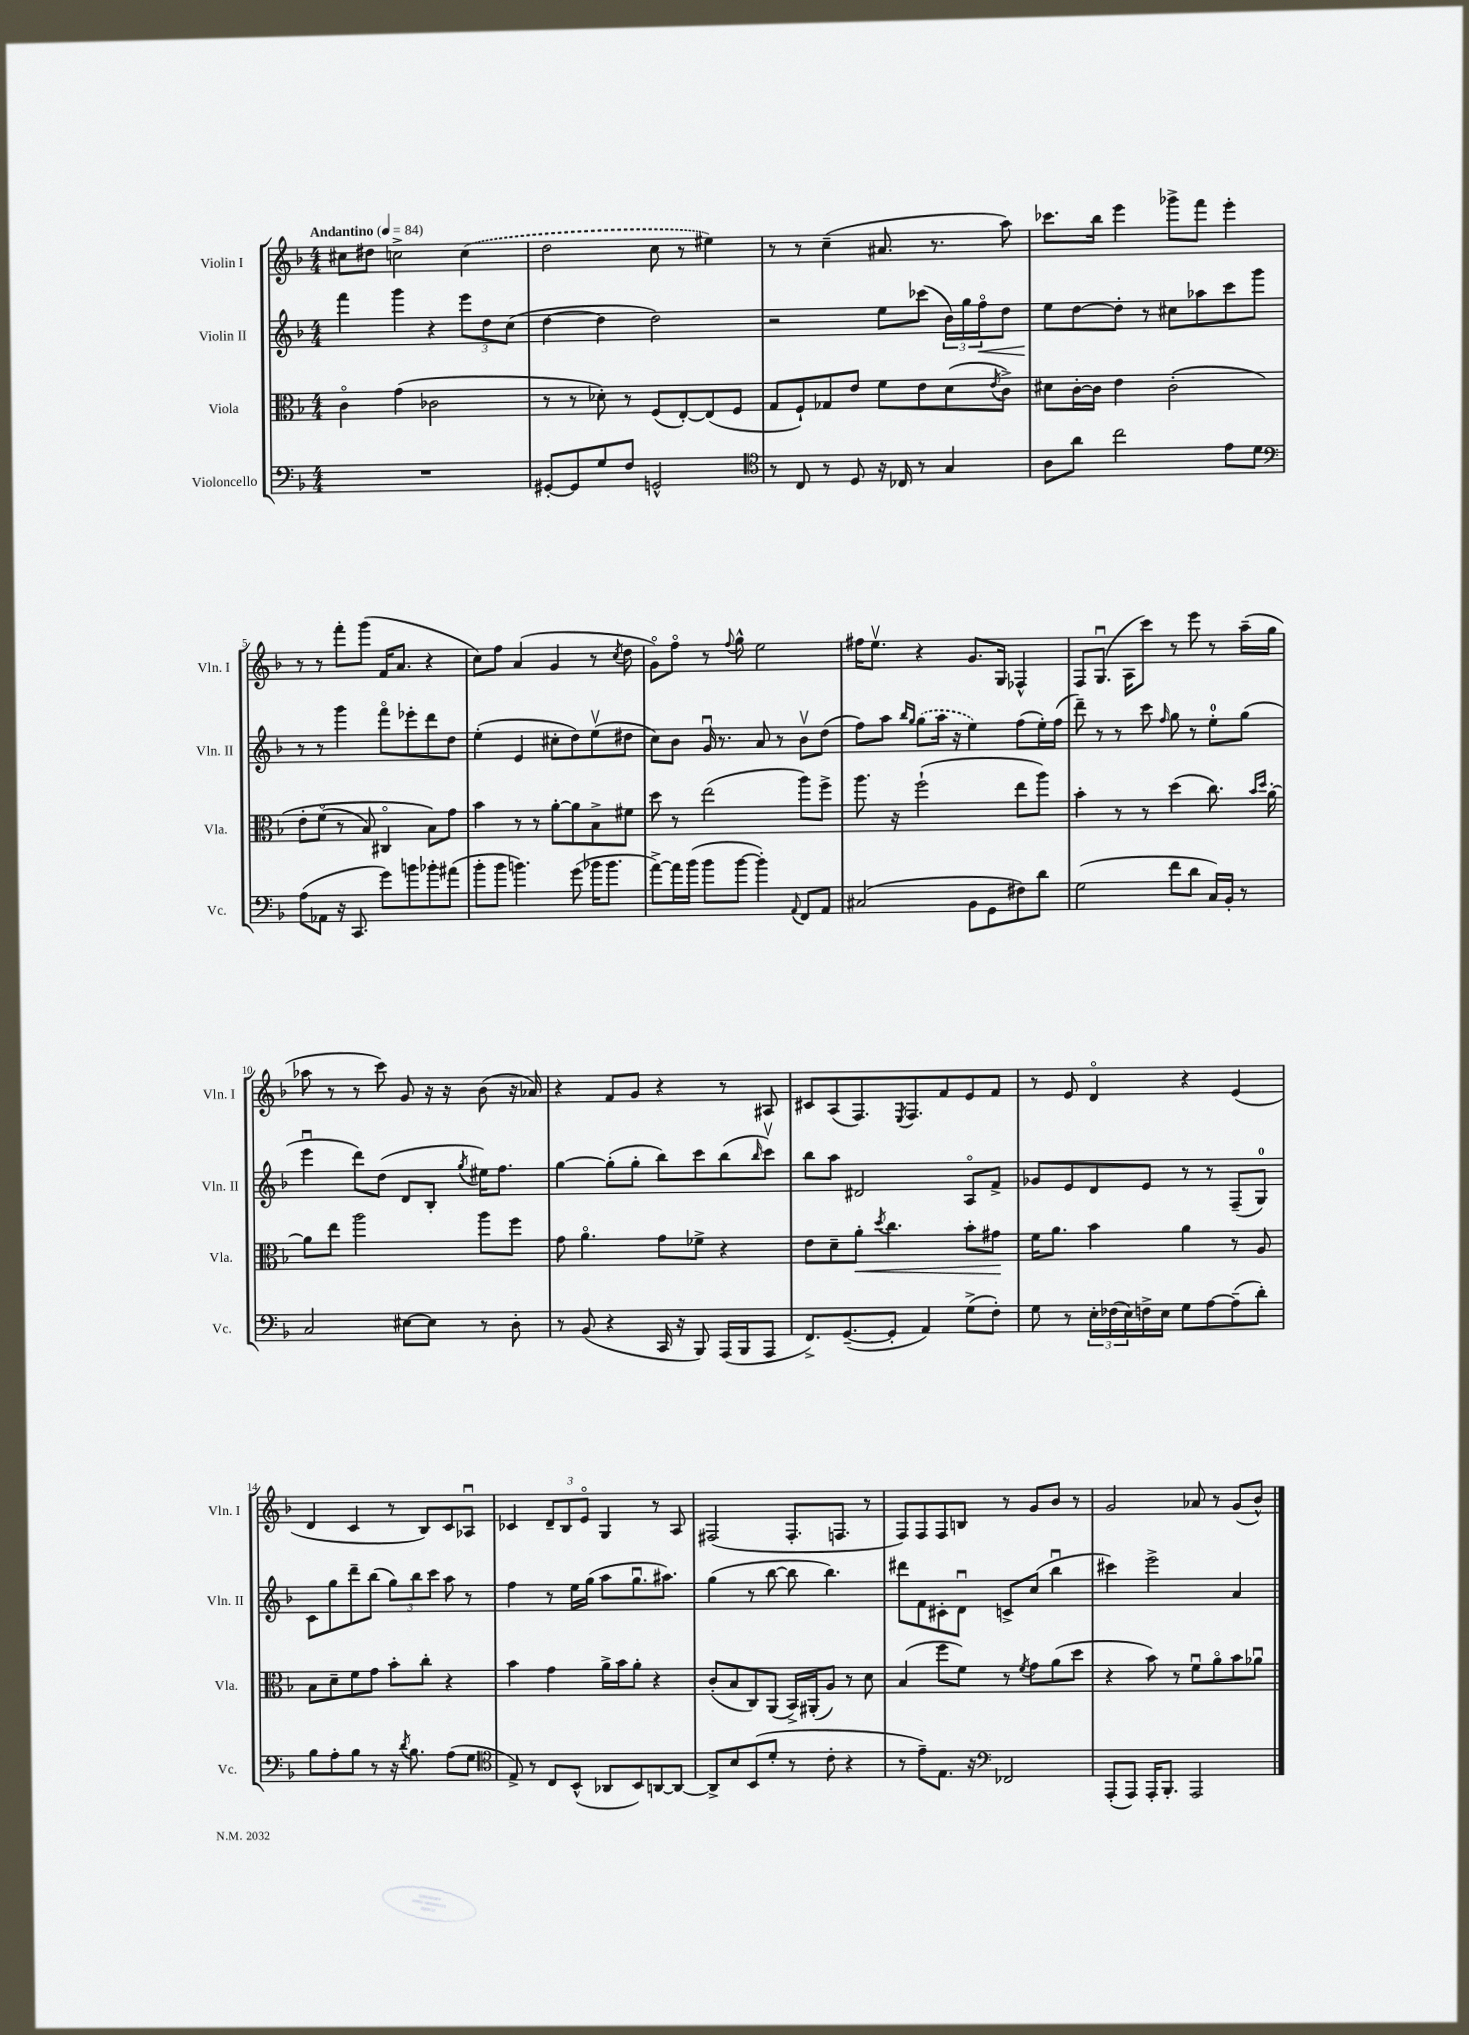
<<
\new StaffGroup <<
\new Staff = "s0" \with { instrumentName = "Violin I" shortInstrumentName = "Vln. I" } {
    \clef treble \key f \major \numericTimeSignature \time 4/4 \tempo "Andantino" 4 = 84
    cis''8 dis''8 c''2-> \once \slurDashed c''4( |
    d''2 c''8 r8 eis''4) |
    r8 r8 c''4--( ais'8. r8. a''8) |
    ces'''8. bes''16 e'''4 ges'''8-> f'''8 e'''4-. |
    r8 r8 f'''8-. g'''8( f'16 a'8. r4 |
    c''8) f''8 a'4( g'4 r8 \acciaccatura { c''8 } d''8 |
    g'8\flageolet) f''8\flageolet r8 \appoggiatura { f''8 } g''8-^ e''2 |
    fis''16 e''8.\upbow r4 g'8. g16 fes4-^ |
    f8 g8.\downbow( a16 c'''8) r8 e'''8 r8 a''16--( g''16 |
    aes''8 r8 r8 c'''8) g'8 r16 r16 bes'8( r16 aes'16) |
    r4 f'8 g'8 r4 r8 ais8 |
    cis'8 a8( f8.) \acciaccatura { e8 } f8. f'8 e'8 f'8 |
    r8 e'8 d'4\flageolet r4 e'4( |
    d'4 c'4 r8 bes8) c'8 aes8\downbow |
    ces'4 \tuplet 3/2 { d'8-- bes8 e'8\flageolet } g4 r8 a8 |
    fis2( fis8.-. f8. r8 |
    f8) f8 f8 b8 r8 g'8 bes'8 r8 |
    g'2 aes'8 r8 g'8( bes'8-^) \bar "|." |
}
\new Staff = "s1" \with { instrumentName = "Violin II" shortInstrumentName = "Vln. II" } {
    \clef treble \key f \major \numericTimeSignature \time 4/4
    f'''4 g'''4 r4 \tuplet 3/2 { e'''8 d''8 c''8( } |
    d''4~ d''4 d''2) |
    r2 e''8 ces'''8( \tuplet 3/2 { bes'16) g''16 f''16\flageolet\< } d''8 |
    e''8\! d''8~ d''8-. r8 cis''8 aes''8 c'''8 g'''8 |
    r8 r8 g'''4 f'''8\flageolet ees'''8-. d'''8 d''8 |
    e''4-.( e'4 cis''8-. d''8) e''8\upbow( dis''8 |
    c''8) bes'8 g'16\downbow r8. a'8 r8 bes'8\upbow d''8( |
    f''8) a''8 \grace { bes''16 g''16 } \once \slurDashed g''8( a''16 r16 e''4) f''8( e''16-.) f''16( |
    d'''8--) r8 r8 c'''8 \grace { f''16 } g''8 r8 e''8-0-. g''8( |
    e'''4\downbow d'''8) d''8( d'8 bes8-. \acciaccatura { g''8 } eis''16) f''8. |
    g''4~ g''8-.( g''8-. bes''8) c'''8 bes''8( \grace { bes''16 } c'''8\upbow) |
    bes''8 a''8 dis'2 a8\flageolet f'8-> |
    ges'8 e'8 d'8 e'8 r8 r8 f8--( g8-0) |
    c'8 g''8 d'''8-- bes''8( \tuplet 3/2 { g''8) bes''8 c'''8 } a''8 r8 |
    f''4 r8 e''16 g''16( a''8 g''8.\downbow ais''8.) |
    g''4( r8 bes''8~ bes''8 bes''4.) |
    dis'''8 f'8 cis'8-. d'8\downbow c'8-> c''8( bes''4\downbow |
    cis'''4) e'''2-> a'4 \bar "|." |
}
\new Staff = "s2" \with { instrumentName = "Viola" shortInstrumentName = "Vla." } {
    \clef alto \key f \major \numericTimeSignature \time 4/4
    c'4\flageolet g'4( ces'2 |
    r8 r8 des'8-.) r8 f8( e8~-.) e8( f8 |
    g8 f8-!) ges8 e'8 f'8 e'8 d'8( \acciaccatura { e'8 } c'8->) |
    dis'8 c'16~-. c'16 e'4 c'2-.\( |
    e'8-. f'8\flageolet( r8 bes8) cis4\flageolet bes8\) g'8 |
    bes'4 r8 r8 a'8~-. a'8 bes8-> fis'8 |
    d''8 r8 e''2( a''8) f''8-> |
    a''8. r16 f''2-!( e''8 a''8) |
    bes'4-. r8 r8 d''4( c''8.) \grace { bes'16 d''16 } a'16~-. |
    a'8 e''8 a''2 a''8 f''8 |
    g'8 a'4.\flageolet g'8 fes'8-> r4 |
    e'8 d'8-- a'8-.\< \acciaccatura { d''8 } c''4. bes'8-. gis'8\! |
    f'16 a'8. bes'4 a'4 r8 a8 |
    bes8 d'8-- f'8 g'8 bes'8-. c''8-. r4 |
    bes'4 g'4 a'16-> bes'16 a'8-. r4 |
    c'8-.( bes8 c8) a,8( bes,16->) ais,16-.( a8) r8 d'8 |
    bes4( f''8 f'8) r8 \acciaccatura { f'8 } g'8 a'8( d''8 |
    r4 bes'8) r8 f'8\downbow a'8\flageolet bes'8 aes'8\downbow \bar "|." |
}
\new Staff = "s3" \with { instrumentName = "Violoncello" shortInstrumentName = "Vc." } {
    \clef bass \key f \major \numericTimeSignature \time 4/4
    R1 |
    gis,8~-. gis,8 g8 f8 g,2-^ |
    \clef tenor r8 c8 r8 d8 r16 ces16 r8 g4 |
    a8 a'8 c''2 e'8 d'8 |
    \clef bass a8( aes,8 r16 c,8. g'8) b'8 bes'8-. ais'8( |
    bes'8-. bes'8 b'4.) g'8( bes'16 bes'8. |
    a'8~->) a'16 bes'16( bes'8 bes'8~ bes'4-.) \appoggiatura { a,8 } f,8 a,8 |
    cis2( bes,8 g,8 fis8) d'8 |
    g2( f'8 d'8 c16) bes,16-. r8 |
    c2 eis8~ eis8 r8 d8-. |
    r8 bes,8( r4 c,16 r16 bes,,8) a,,16( bes,,16 a,,8 |
    f,8.->) g,8.~--( g,8-. a,4) g8->( f8-.) |
    g8 r8 \tuplet 3/2 { e16-. fes16( e16) } f16-> e16 g8 a8~ a8--( d'8-.) |
    bes8 a8-. bes8 r8 r16 \acciaccatura { d'8 } bes8. a8( g8 |
    \clef tenor e8->) r8 c8 bes,8-^( aes,8 bes,8) a,8~ a,8~ |
    a,8-> bes8 bes,8( d'8-. r8 c'8-. r4 |
    r8 e'8--) e8. r16 \clef bass fes,2 |
    a,,8-.( a,,8) a,,16-. bes,,8.-. a,,2 \bar "|." |
}
>>
>>
